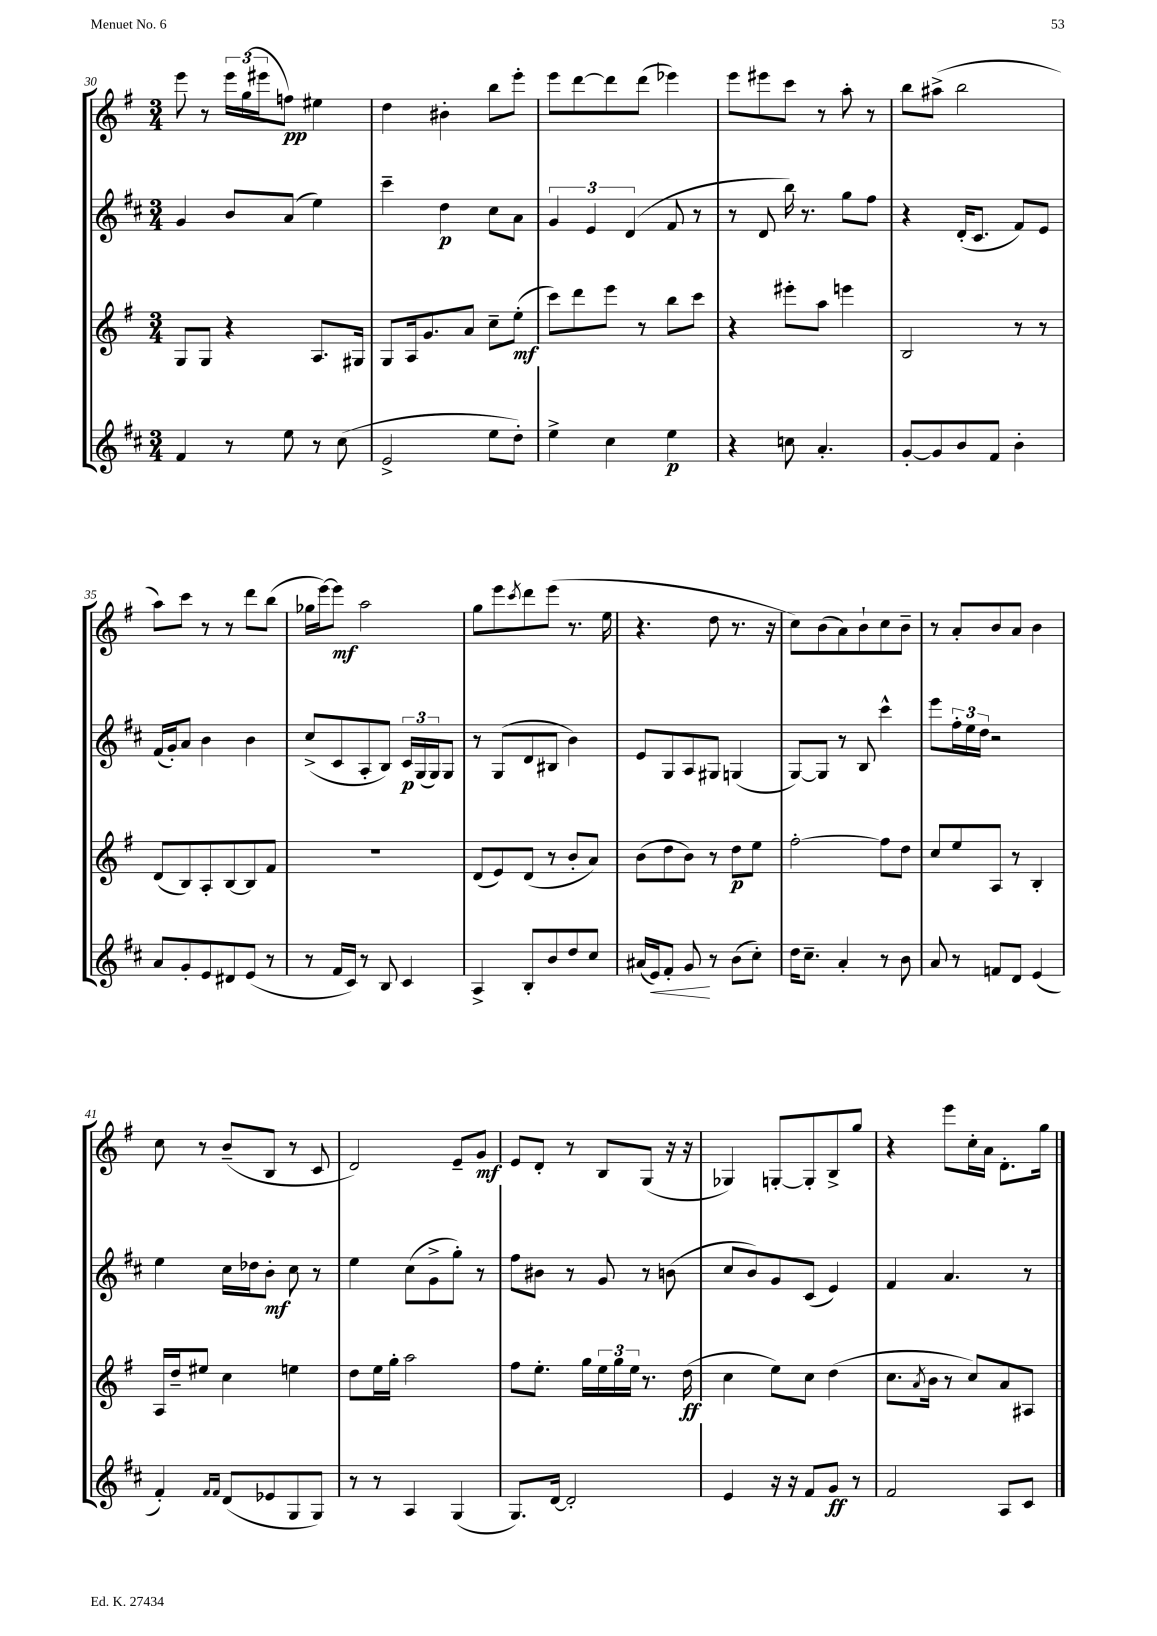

**kern	**dynam	**kern	**dynam	**kern	**dynam	**kern	**dynam
*part4	*part4	*part3	*part3	*part2	*part2	*part1	*part1
*staff4	*staff4	*staff3	*staff3	*staff2	*staff2	*staff1	*staff1
*clefG2	*	*clefG2	*	*clefG2	*	*clefG2	*
*k[f#c#]	*	*k[f#]	*	*k[f#c#]	*	*k[f#]	*
*M3/4	*	*M3/4	*	*M3/4	*	*M3/4	*
=30	=30	=30	=30	=30	=30	=30	=30
4f#/	.	8G/L	.	4g/	.	8eee\	.
.	.	8G/J	.	.	.	8r	.
8r	.	4r	.	8b/L	.	24eee\LL	.
.	.	.	.	.	.	(24gg\	.
.	.	.	.	.	.	24eee#X\J	.
8ee\	.	.	.	(8a/J	.	8ffn\J)	pp
8r	.	8.A/L	.	4ee\)	.	4ee#X\	.
(8cc#\	.	.	.	.	.	.	.
.	.	16G#X/Jk	.	.	.	.	.
=31	=31	=31	=31	=31	=31	=31	=31
2e^/	.	8G/L	.	4ccc#~\	.	4dd\	.
.	.	16A/k	.	.	.	.	.
.	.	8.g/	.	.	.	.	.
.	.	.	.	4dd\	p	4b#X'\	.
.	.	8a/J	.	.	.	.	.
8ee\L	.	8cc~\L	.	8cc#\L	.	8bb\L	.
8dd'\J)	.	(8ee'\J	mf	8a\J	.	8eee'\J	.
=32	=32	=32	=32	=32	=32	=32	=32
4ee^\	.	8ccc\L)	.	6g/	.	8eee\L	.
.	.	8ddd\	.	.	.	[8ddd\	.
.	.	.	.	6e/	.	.	.
4cc#\	.	8eee\J	.	.	.	8ddd\]	.
.	.	.	.	(6d/	.	.	.
.	.	8r	.	.	.	(8ddd\J	.
4ee\	p	8bb\L	.	8f#/	.	4eee-X\)	.
.	.	8ccc\J	.	8r	.	.	.
=33	=33	=33	=33	=33	=33	=33	=33
4r	.	4r	.	8r	.	8eee\L	.
.	.	.	.	8d/	.	8eee#X\	.
8ccn\	.	8eee#X'\L	.	16bb\)	.	8ccc\J	.
.	.	.	.	8.r	.	.	.
4.a'/	.	8aa\J	.	.	.	8r	.
.	.	4eeen\	.	8gg\L	.	8aa'\	.
.	.	.	.	8ff#\J	.	8r	.
=34	=34	=34	=34	=34	=34	=34	=34
[8g'/L	.	2B/	.	4r	.	8bb\L	.
8g/]	.	.	.	.	.	(8aa#X^\J	.
8b/	.	.	.	(16d'/KL	.	2bb\	.
.	.	.	.	8.c#/J	.	.	.
8f#/J	.	.	.	.	.	.	.
4b'\	.	8r	.	8f#/L)	.	.	.
.	.	8r	.	8e/J	.	.	.
!!LO:LB:g=z
=35	=35	=35	=35	=35	=35	=35	=35
8a/L	.	(8d/L	.	(16f#/LL	.	8aa\L)	.
.	.	.	.	16g'/J)	.	.	.
8g'/	.	8B/)	.	8a/J	.	8ccc\J	.
8e/	.	8A'/	.	4b\	.	8r	.
8d#X/	.	[8B/	.	.	.	8r	.
(8e/J	.	8B/]	.	4b\	.	8ddd\L	.
8r	.	8f#/J	.	.	.	(8bb\J	.
=36	=36	=36	=36	=36	=36	=36	=36
8r	.	2.r	.	(8cc#^/L	.	16gg-X\LL	.
.	.	.	.	.	.	[16eee\J)	.
16f#/LL	.	.	.	8c#/	.	8eee\J]	mf
16c#/JJ)	.	.	.	.	.	.	.
8r	.	.	.	8A'/	.	2aa\	.
8B/	.	.	.	8B/J)	.	.	.
4c#/	.	.	.	24c#/LL	p	.	.
.	.	.	.	(24G/	.	.	.
.	.	.	.	24G/J)	.	.	.
.	.	.	.	8G/J	.	.	.
=37	=37	=37	=37	=37	=37	=37	=37
4A^/	.	(8d/L	.	8r	.	8gg\L	.
.	.	8e/)	.	(8G/L	.	8eee\	.
.	.	.	.	.	.	8qccc/	.
8B'/L	.	(8d/J	.	8d/	.	8ddd\	.
8b/	.	8r	.	8B#X/J	.	(8eee\J	.
8dd/	.	8b'/L	.	4b\)	.	8.r	.
8cc#/J	.	8a/J)	.	.	.	.	.
.	.	.	.	.	.	16ee\	.
=38	=38	=38	=38	=38	=38	=38	=38
(16a#X/LL	.	(8b\L	.	8e/L	.	4.r	.
!	!LO:HP:b	!	!	!	!	!	!
16e/J)	<	.	.	.	.	.	.
8f#'/J	.	8dd\	.	8G/	.	.	.
8g/	.	8b\J)	.	8A/	.	.	.
8r	[	8r	.	8G#X/J	.	8dd\	.
(8b\L	.	8dd\L	p	(4Gn/	.	8.r	.
8cc#'\J)	.	8ee\J	.	.	.	.	.
.	.	.	.	.	.	16r	.
=39	=39	=39	=39	=39	=39	=39	=39
16dd\KL	.	[2ff#'\	.	[8G/L)	.	8cc\L)	.
8.cc#~\J	.	.	.	.	.	.	.
.	.	.	.	8G/J]	.	(8b\	.
4a'/	.	.	.	8r	.	8a\)	.
.	.	.	.	8B/	.	8b`\	.
8r	.	8ff#\L]	.	4ccc#^^\	.	8cc\	.
8b\	.	8dd\J	.	.	.	8b~\J	.
=40	=40	=40	=40	=40	=40	=40	=40
8a/	.	8cc/L	.	8eee\L	.	8r	.
8r	.	8ee/	.	24ff#'\L	.	8a'/L	.
.	.	.	.	24ee\	.	.	.
.	.	.	.	24dd\JJ	.	.	.
8fn/L	.	8A/J	.	2r	.	8b/	.
8d/J	.	8r	.	.	.	8a/J	.
(4e/	.	4B'/	.	.	.	4b\	.
!!LO:LB:g=z
=41	=41	=41	=41	=41	=41	=41	=41
4f#'/)	.	16A/LL	.	4ee\	.	8cc\	.
.	.	16dd~/J	.	.	.	.	.
.	.	8ee#X/J	.	.	.	8r	.
16qqf#/LL	.	.	.	.	.	.	.
16qqf#/JJ	.	.	.	.	.	.	.
(8d/L	.	4cc\	.	16cc#\LL	.	(8b~/L	.
.	.	.	.	16dd-X\J	.	.	.
8e-X/	.	.	.	8b'\J	mf	8B/J	.
8G/	.	4een\	.	8cc#\	.	8r	.
8G/J)	.	.	.	8r	.	8c/	.
=42	=42	=42	=42	=42	=42	=42	=42
8r	.	8dd\L	.	4ee\	.	2d/)	.
8r	.	16ee\L	.	.	.	.	.
.	.	16gg'\JJ	.	.	.	.	.
4A/	.	2aa\	.	(8cc#\L	.	.	.
.	.	.	.	8g^\	.	.	.
(4G/	.	.	.	8gg'\J)	.	8e~/L	.
.	.	.	.	8r	.	8g/J	mf
=43	=43	=43	=43	=43	=43	=43	=43
8.G/L)	.	8ff#\L	.	8ff#\L	.	8e/L	.
.	.	8.ee'\J	.	8b#X\J	.	8d'/J	.
[16d/Jk	.	.	.	.	.	.	.
2d'/]	.	.	.	8r	.	8r	.
.	.	16gg\LL	.	.	.	.	.
.	.	24ee\	.	8g/	.	8B/L	.
.	.	24gg\	.	.	.	.	.
.	.	24ee\JJ	.	.	.	.	.
.	.	8.r	.	8r	.	(8G/J	.
.	.	.	.	(8bn\	.	16r	.
.	.	(16dd\	ff	.	.	16r	.
=44	=44	=44	=44	=44	=44	=44	=44
4e/	.	4cc\	.	8cc#/L	.	4G-X/)	.
.	.	.	.	8b/)	.	.	.
16r	.	8ee\L)	.	8g/	.	[8Gn'/L	.
16r	.	.	.	.	.	.	.
8f#/L	.	8cc\J	.	(8c#/J	.	8G'/]	.
8g/J	ff	(4dd\	.	4e/)	.	8B^/	.
8r	.	.	.	.	.	8gg/J	.
=45	=45	=45	=45	=45	=45	=45	=45
2f#/	.	8.cc\L	.	4f#/	.	4r	.
.	.	8qa/	.	.	.	.	.
.	.	16b\Jk	.	.	.	.	.
.	.	8r	.	4.a/	.	8eee\L	.
.	.	8cc/L)	.	.	.	16cc'\L	.
.	.	.	.	.	.	16a\JJ	.
8A/L	.	8a/	.	.	.	8.d'\L	.
8c#/J	.	8A#X/J	.	8r	.	.	.
.	.	.	.	.	.	16gg\Jk	.
==	==	==	==	==	==	==	==
*-	*-	*-	*-	*-	*-	*-	*-
